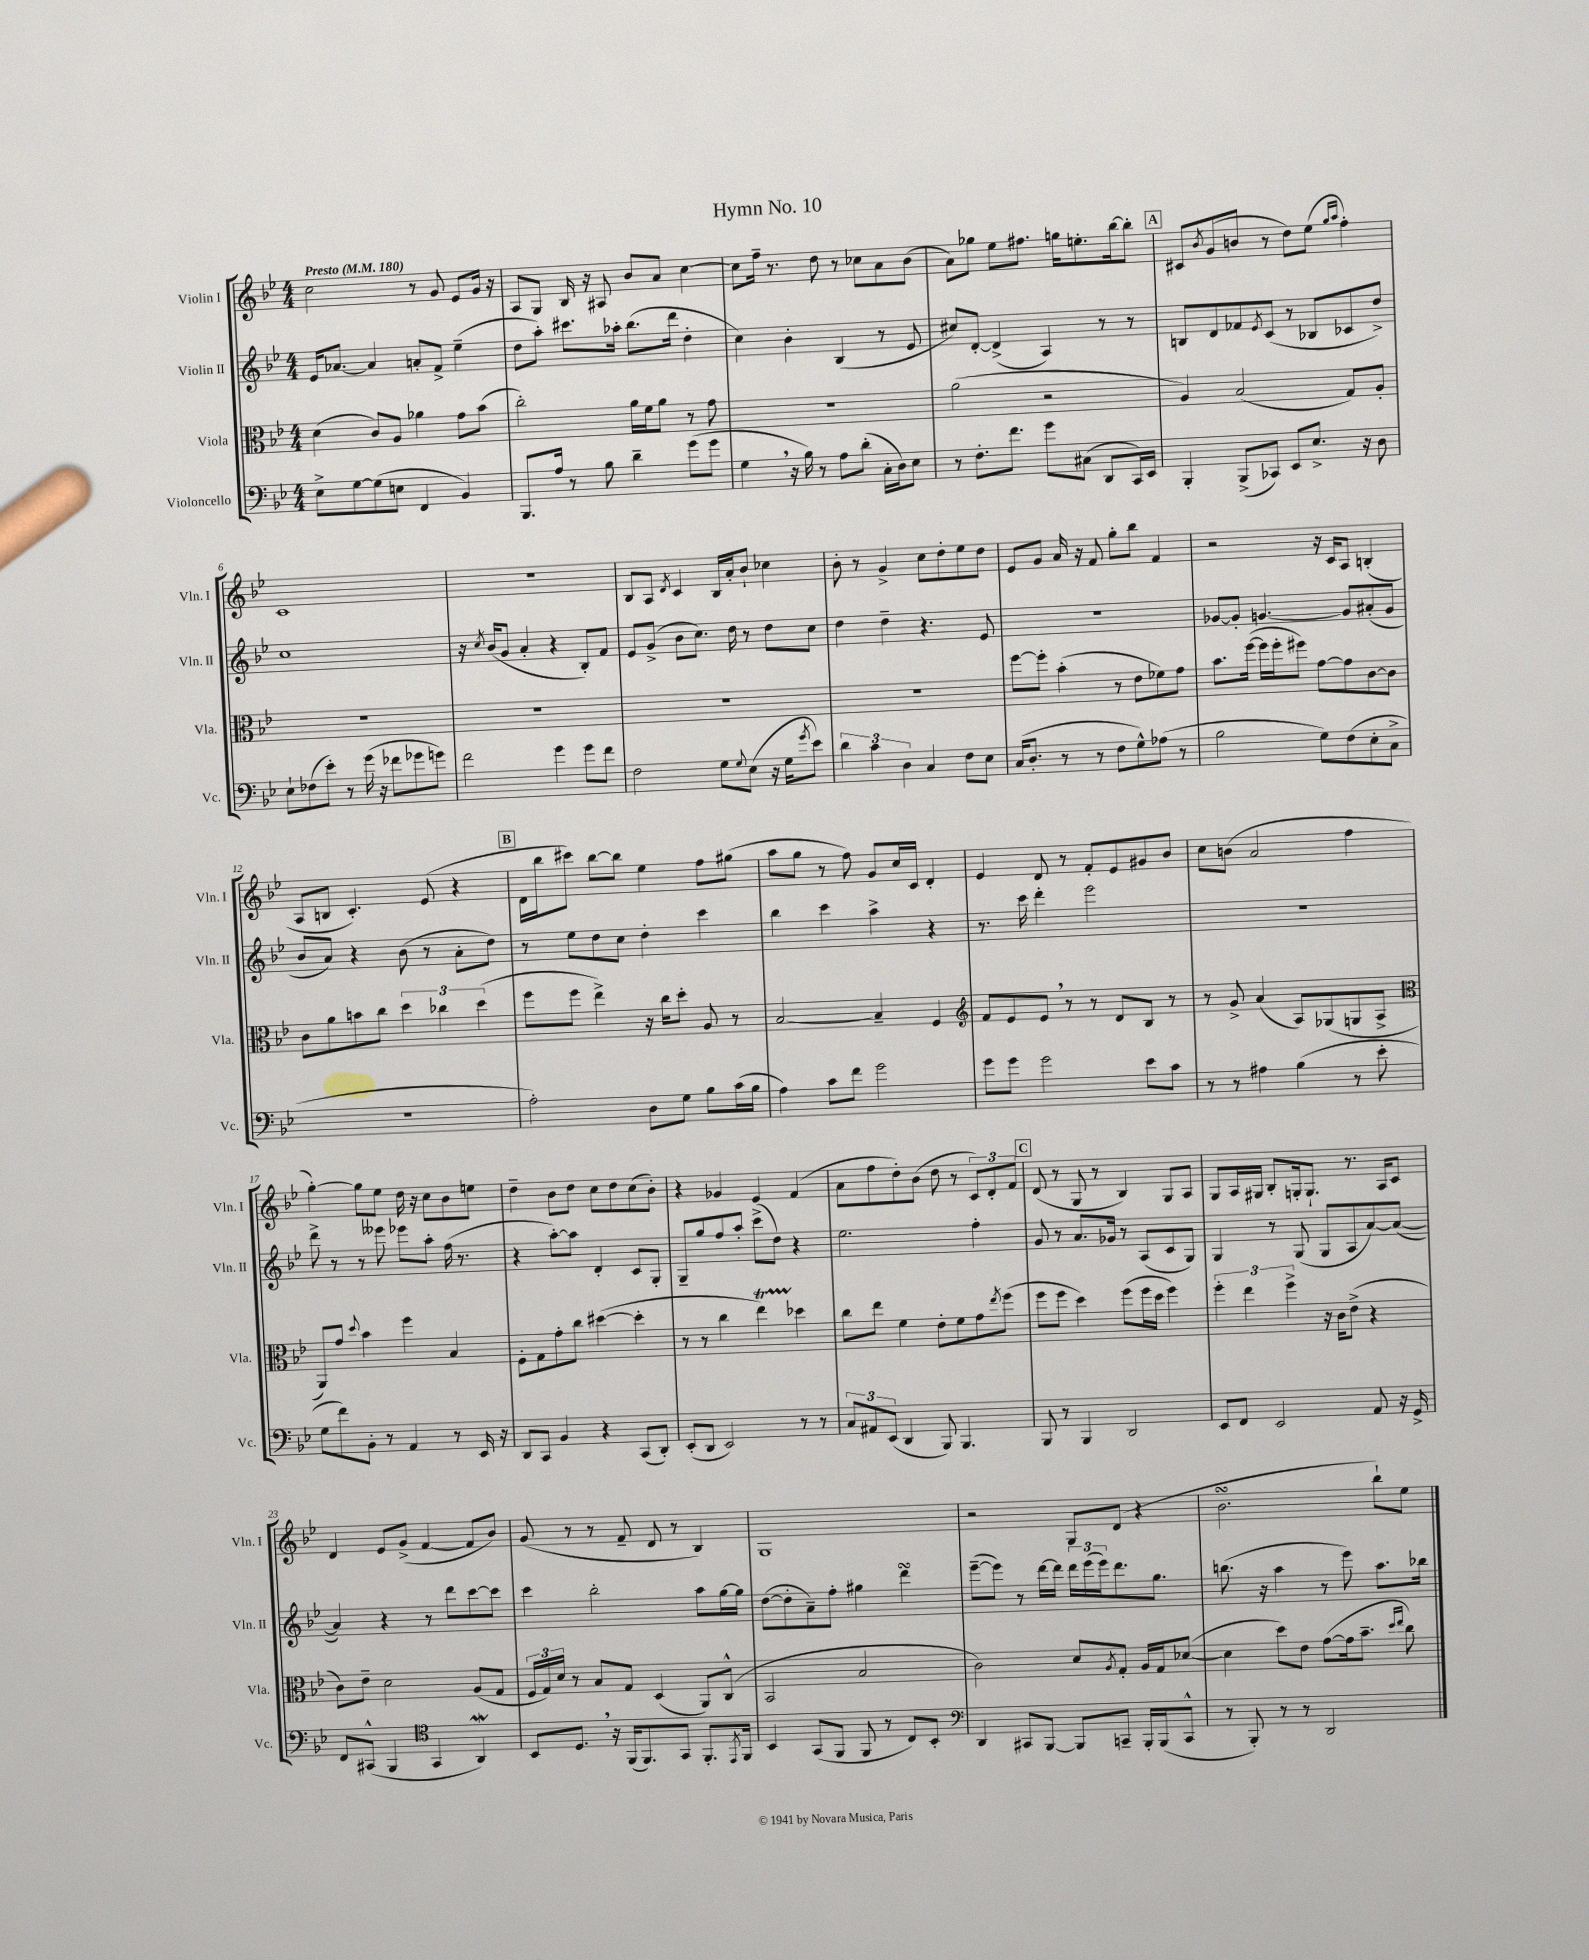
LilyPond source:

\header { title = "Hymn No. 10" }
<<
\new StaffGroup <<
\new Staff = "s0" \with { instrumentName = "Violin I" shortInstrumentName = "Vln. I" } {
    \clef treble \key bes \major \numericTimeSignature \time 4/4 \tempo "Presto" 4 = 180
    c''2 r8 g'8 ees'8 g'16 r16 |
    a8 g8 bes16 r16 ais8 bes'8 a'8 c''4~ |
    c''8 f''16-- r8. d''8 r8 ces''8 a'8 bes'8( |
    a'8) ges''8 ees''8 fis''8. g''16 e''8.-. bes''16~ bes''8-. |
    \mark \markup { \box "A" } cis'8 \acciaccatura { bes'8 } g'8( b'8 r8 d''8) ees''8( \grace { g''16 a''16 } f''4-.) |
    c'1 |
    R1 |
    bes8 a8 \acciaccatura { d'8 } c'4 bes16 a'16-. bes'8-! ces''4 |
    bes'8-. r8 g'4-> c''8 d''8-. ees''8 d''8 |
    ees'8 g'8 a'16 r16 f'8 g''8-. bes''8 f'4 |
    r2 r16 c'16 a8 b4-.( |
    a8 b8 c'4.-.) ees'8( r4 |
    \mark \markup { \box "B" } d'16 bes''16 cis'''8) bes''8~ bes''8 ees''4 f''8 gis''8( |
    a''8 g''8 r8 f''8) g'8 c''16 c'16 d'4-. |
    ees'4 d'8 r8 f'8-. ees'8 gis'8 bes'8 |
    c''8 b'8( a'2 f''4 |
    g''4~-.) g''8 ees''8 d''16 r16 c''8 bes'8 e''8 |
    d''4-- bes'8 d''8 c''8 d''8 c''8( bes'8-.) |
    r4 ges'4 ees'4 f'4( |
    a'8 f''8 d''8-.) bes'8( d''8 r8 \tuplet 3/2 { c'8) d'8-. f'8 } |
    \mark \markup { \box "C" } d'8( r8 g8 r8 bes4) g8 a8 |
    g8 a16 gis16 bes8-. g16-. g8.-! r8. a16 c'8 |
    d'4 ees'8 g'8->( f'4~ f'8 bes'8) |
    g'8( r8 r8 f'8-- d'8 r8 bes4) |
    g1 |
    r2 g8 d'8( r4 |
    bes'2.\turn bes''8-!) ees''8 \bar "|." |
}
\new Staff = "s1" \with { instrumentName = "Violin II" shortInstrumentName = "Vln. II" } {
    \clef treble \key bes \major \numericTimeSignature \time 4/4
    ees'16 aes'8.~ aes'4 a'8-. f'8-> ees''4--( |
    d''8 a''8-.) cis'''8. aes''16-. bes''8.( d'''16 d''4-. |
    c''4) bes'4-. bes4( r8 ees'8 |
    cis''8) d'8~-. d'4->( a4) r8 r8 |
    \mark \markup { \box "A" } b8 d'8 fes'8 \acciaccatura { ees'8 } c'8( r8 bes8 ces'8 d''8->) |
    c''1 |
    r16 \acciaccatura { c''8 } bes'16( g'8 a'4-. r4 bes8-.) f'8 |
    ees'8 g'8->( bes'8 c''8.) d''16 r8 d''8 c''8 |
    d''4 d''4-- r4. ees'8 |
    R1 |
    ges'8~ ges'8-. g'4.~ g'8 ais'8-.( g'8 |
    bes'8 a'8) r4 bes'8( r8 a'8-. d''8) |
    \mark \markup { \box "B" } r8 ees''8 d''8 c''8 d''4-. c'''4 |
    bes''4 c'''4 a''4-> r4 |
    r8. c'''16 d'''4-. ees'''2 |
    r1 |
    d'''8-> r8 r8 eeses'''8 ees'''8 a''8-. f''16( r8. |
    r4 a''8~-.) a''8 d'4-. c'8 g8-. |
    g8-- g''8 f''8 a''8-. c'''8->( d''8) r4 |
    ees''2. f''4-. |
    \mark \markup { \box "C" } g'8 r8 a'8. ges'16 r8 a8( c'8 g8) |
    g4 r8 g8( g8 a8 a'8~) a'8~( |
    a'4) r4 r8 d'''8 c'''8~ c'''8 |
    c'''4 bes''2-. a''8 g''16~ g''16 |
    d''8~( d''8-. a'8--) f''8-. gis''4 d'''4\turn |
    ees'''8~--( ees'''8) r8 d'''16~ d'''16 \tuplet 3/2 { d'''16 ees'''16( ees'''16) } d'''8. g''8. |
    b''8.( r16 a''4 r8 ees'''8) a''8. bes''16 \bar "|." |
}
\new Staff = "s2" \with { instrumentName = "Viola" shortInstrumentName = "Vla." } {
    \clef alto \key bes \major \numericTimeSignature \time 4/4
    d'4( c'8) a8 aes'4 g'8 bes'8( |
    c''2-.) a'16 f'16 a'8 r8 g'8 |
    r1 |
    a'2( r2 |
    \mark \markup { \box "A" } a4) bes2( g8) a8-. |
    R1 |
    R1 |
    R1 |
    R1 |
    f''8~ f''8-. bes'4-.( r8 ees'8 fes'8) g'8 |
    bes'8. f''16~( f''16 f''16-. fis''8) g'8~ g'8 c'8~ c'8 |
    c'8 a'8 b'8 c''8 \tuplet 3/2 { d''4 ces''4 d''4( } |
    \mark \markup { \box "B" } f''8 f''8 ees''4->) r16 c''16 d''8-. a8 r8 |
    bes2~ bes4-- f4 |
    \clef treble f'8 ees'8 ees'8 \breathe r8 r8 d'8 bes8 r8 |
    r8 g'8-> a'4( a8) ges8( g8 a8-> |
    \clef alto a,8) g'8 \appoggiatura { d''8 } bes'4 f''4 bes4 |
    f8-. g8 g'8-. c''8 dis''4~( dis''4-. |
    r8 r8 c''4 ees''4\startTrillSpan) des''4\stopTrillSpan |
    c''8 ees''8 f'4 ees'8-. f'8 g'8 \acciaccatura { ees''8 } f''8( |
    \mark \markup { \box "C" } f''8 f''8 d''4) f''8( f''16 d''16 f''4) |
    \tuplet 3/2 { f''4-. ees''4 f''4-> } r16 c'16 ees'8->( r4 |
    c'8) ees'8-- d'2 a8( g8 |
    \tuplet 3/2 { f16 g16) d'16 } r8 bes8 g8 d4( a,8) c8-^( |
    bes,2 bes2 |
    c'2) d'8 \acciaccatura { a8 } g8-. a16 g16 des'8~( |
    des'4 d''8) ees'8 g'8~( g'16 bes'8.-- \grace { d''16 ees''16 } c''8) \bar "|." |
}
\new Staff = "s3" \with { instrumentName = "Violoncello" shortInstrumentName = "Vc." } {
    \clef bass \key bes \major \numericTimeSignature \time 4/4
    ees8-> g8~ g8( e8 f,4 bes,4) |
    bes,,8. a16 r8 bes8 d'4-- g'8( g'8 |
    g4 \breathe r16 bes16) r8 a8 d'8-.( c16-. d16) ees8 |
    r8 f8.-. f'8. g'8 cis8( d,8 c,16) ees,16 |
    \mark \markup { \box "A" } bes,,4-. bes,,8->( ces,8) ees,8 ees8.-> r16 d8 |
    ees8-! fes8( ees'8-.) r8 g'16( r16 fes'8 ges'8 g'8) |
    f'2 g'4 g'8 f'8 |
    f2 g8 \appoggiatura { g8 } ees8( r16 g16 \acciaccatura { g'8 } ees'8) |
    \tuplet 3/2 { d'4 c'4 d4 } c4 f8 ees8 |
    c16( d8.-. r8 r8 f8 g8-^) aes8( r8 |
    bes2 g8) f8( ees8-. c8-> |
    R1 |
    \mark \markup { \box "B" } a2-.) d8 g8 bes8 c'16( bes16 |
    a4) c'8 f'8 g'2 |
    g'8 g'8 g'2 ees'8 c'8 |
    r8 r8 ais4 bes4( r8 ees'8-. |
    g8 f'8) bes,8-. r8 a,4 r8 ees,16 r16 |
    d,8 c,8 bes,4 r4 c,8( d,8-.) |
    ees,8-.( d,8 ees,2) r8 r8 |
    \tuplet 3/2 { c8 ais,8 ees,8( } d,4 bes,,8) bes,,4. |
    \mark \markup { \box "C" } bes,,8 r8 bes,,4 d,2 |
    ees,8 f,8 ees,2 a,8 r16 g,16-> |
    f,8 cis,8-^( bes,,4 \clef tenor g,4 a,4\mordent) |
    bes,8 d8. \breathe r16 f,16( f,8.) g,8 f,8.-. \acciaccatura { ees,8 } f,16 |
    bes,4 g,8( f,8 f,8 r8 c8) bes,8-. |
    \clef bass d,4 cis,8 bes,,8~ bes,,8 c,8-- bes,,16-. bes,,16( c,8-^ |
    r8 bes,,8-.) r8 r8 d,2 \bar "|." |
}
>>
>>
